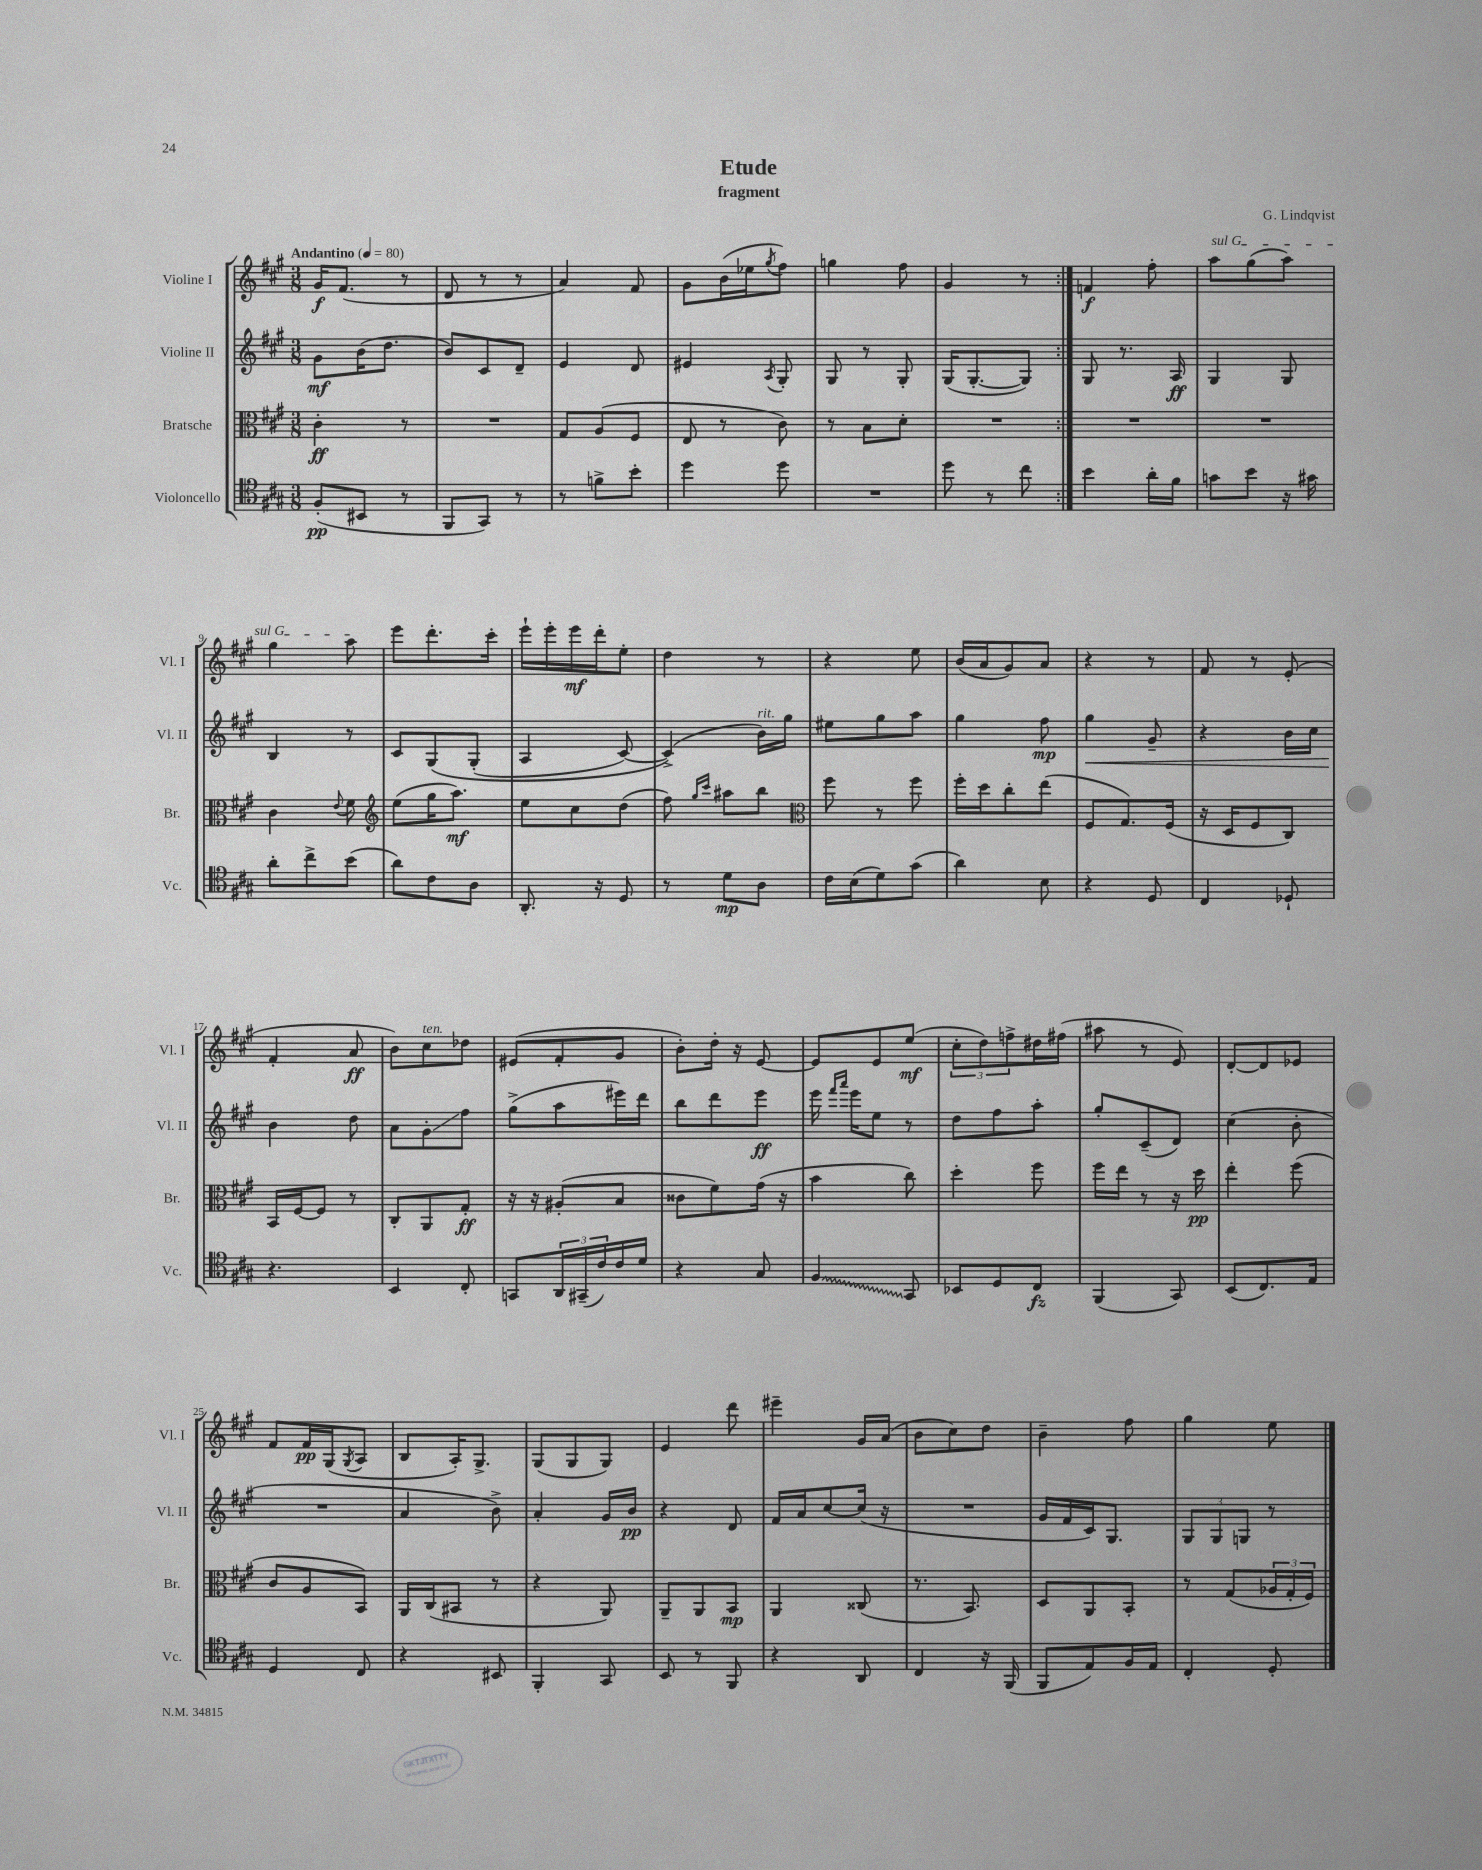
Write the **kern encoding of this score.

**kern	**kern	**kern	**kern
*staff4	*staff3	*staff2	*staff1
*clefC4	*clefC3	*clefG2	*clefG2
*k[f#c#g#]	*k[f#c#g#]	*k[f#c#g#]	*k[f#c#g#]
*M3/8	*M3/8	*M3/8	*M3/8
*MM80	*MM80	*MM80	*MM80
(8F#'	4c#'	8g#	16g#
.	.	.	(8.f#
8BB#	.	(16b	.
.	.	8.dd	.
8r	8r	.	8r
=	=	=	=
8FF#	4.r	8b)	8d
8GG#)	.	8c#	8r
8r	.	8d~	8r
=	=	=	=
8r	8G#	4e	4a)
8f^	(8A	.	.
8b'	8F#	8d	8f#
=	=	=	=
4dd	8E	4e#	8g#
.	8r	.	(16b
.	.	.	16ee-
.	.	8qA	8qgg#
8dd	8c#)	8G#'	8ff#)
=	=	=	=
4.r	8r	8G#	4gg
.	8B	8r	.
.	8d'	8G#'	8ff#
=	=	=	=
8dd	4.r	(16G#	4g#
.	.	[8.G#'	.
8r	.	.	.
8cc#	.	8G#])	8r
=:|!	=:|!	=:|!	=:|!
4b	4.r	8G#	4f
.	.	8.r	.
16a'	.	.	8ff#'
16f#	.	16A	.
=	=	=	=
8g	4.r	4G#	8aa
8b	.	.	(8gg#
16r	.	8G#	8aa)
16g#	.	.	.
=	=	=	=
8a'	4c#	4B	4gg#
8cc#^	.	.	.
.	8qqe	.	.
(8b	8f#	8r	8aa
=	=	=	=
*	*clefG2	*	*
8a)	(8ee	8c#	8eee
8c#	16gg#	&(8G#	8.ddd'
.	8.aa)	.	.
8A	.	(8G#'	.
.	.	.	16ccc#'
=	=	=	=
8.AA'	8ee	4A	16eee`
.	.	.	16eee'
.	8cc#	.	16eee
16r	.	.	16ddd'
8D	(8dd	[8c#)	8ee'
=	=	=	=
8r	8ff#)	(4c#^]&)	4dd
.	16qqgg#	.	.
.	16qqccc#	.	.
8d	8aa#	.	.
8A	8bb	16b)	8r
.	.	16gg#	.
=	=	=	=
*	*clefC3	*	*
16c#	8ff#	8ee#	4r
(16B	.	.	.
8d)	8r	8gg#	.
(8g#	8ff#	8aa	8ee
=	=	=	=
4a)	16ff#'	4gg#	(16b
.	16dd	.	16a
.	8cc#'	.	8g#)
8B	(8ee	8ff#	8a
=	=	=	=
4r	8F#	4gg#	4r
.	8.G#)	.	.
8D	.	8g#~	8r
.	(16F#	.	.
=	=	=	=
4C#	16r	4r	8f#
.	16D	.	.
.	8F#	.	8r
8D-`	8C#)	16b	(8e'
.	.	16cc#	.
=	=	=	=
4.r	16BB	4b	4f#'
.	[16F#	.	.
.	8F#]	.	.
.	8r	8dd	8a
=	=	=	=
4BB	8C#'	8a	8b)
.	8AA	8g#'	8cc#
8C#'	8G#'	8ff#	8dd-
=	=	=	=
8GG	16r	(8gg#^	(8e#
.	16r	.	.
24AA	(8A#'	8aa	8f#'
(24GG#~	.	.	.
24c#)	.	.	.
16c#	8B	16eee#)	8g#
16d	.	16ddd	.
=	=	=	=
4r	8c##	8bb	8b')
.	8f#)	8ddd	16dd'
.	.	.	16r
8G#	(16g#	8eee	[8e
.	16r	.	.
=	=	=	=
4F#	4b	16eee	8e]
.	.	16qqfff#	.
.	.	16qqaaa	.
.	.	16eee	.
.	.	8ee	8e
8GG#	8cc#)	8r	(8ee
=	=	=	=
8BB-	4dd'	8dd	12cc#'
.	.	.	12dd)
8D	.	8ff#	.
.	.	.	12ff^
8C#	8ff#	8aa'	16dd#
.	.	.	(16ff#
=	=	=	=
(4FF#	16ff#	8gg#'	8aa#
.	16ee	.	.
.	8r	(8c#~	8r
8GG#)	16r	8d)	8e)
.	16dd	.	.
=	=	=	=
(8BB	4ee'	(4cc#	[8d'
8.C#)	.	.	8d]
.	(8ff#	8b'	8e-
16E	.	.	.
=	=	=	=
4D	8c#	4.r	8f#
.	8A	.	16f#
.	.	.	(16G#
.	.	.	8qG#
8C#	8BB)	.	8A
=	=	=	=
4r	16AA	4a	8B
.	(16C#	.	.
.	8BB#	.	16A')
.	.	.	8.G#^
8BB#	8r	8b^)	.
=	=	=	=
4FF#'	4r	4a'	(8G#
.	.	.	8G#
8GG#	8AA)	16g#	8G#)
.	.	16b	.
=	=	=	=
8BB	8AA~	4r	4e
8r	8AA	.	.
8FF#	8BB	8d	8ddd
=	=	=	=
4r	4AA	16f#	4eee#~
.	.	16a	.
.	.	[8cc#	.
8AA	(8C##	(16cc#]	16g#
.	.	16r	(16a
=	=	=	=
4C#	8.r	4.r	8b
.	.	.	8cc#)
.	8.BB)	.	.
16r	.	.	8dd
(16FF#	.	.	.
=	=	=	=
8FF#	8D	16g#	4b~
.	.	16f#	.
8E)	8AA	16c#)	.
.	.	8.G#	.
16F#	8BB'	.	8ff#
16E	.	.	.
=	=	=	=
4C#'	8r	12G#	4gg#
.	.	12G#	.
.	(8G#	.	.
.	.	12G	.
8D'	24A-	8r	8ee
.	24G#'	.	.
.	24F#)	.	.
==	==	==	==
*-	*-	*-	*-
